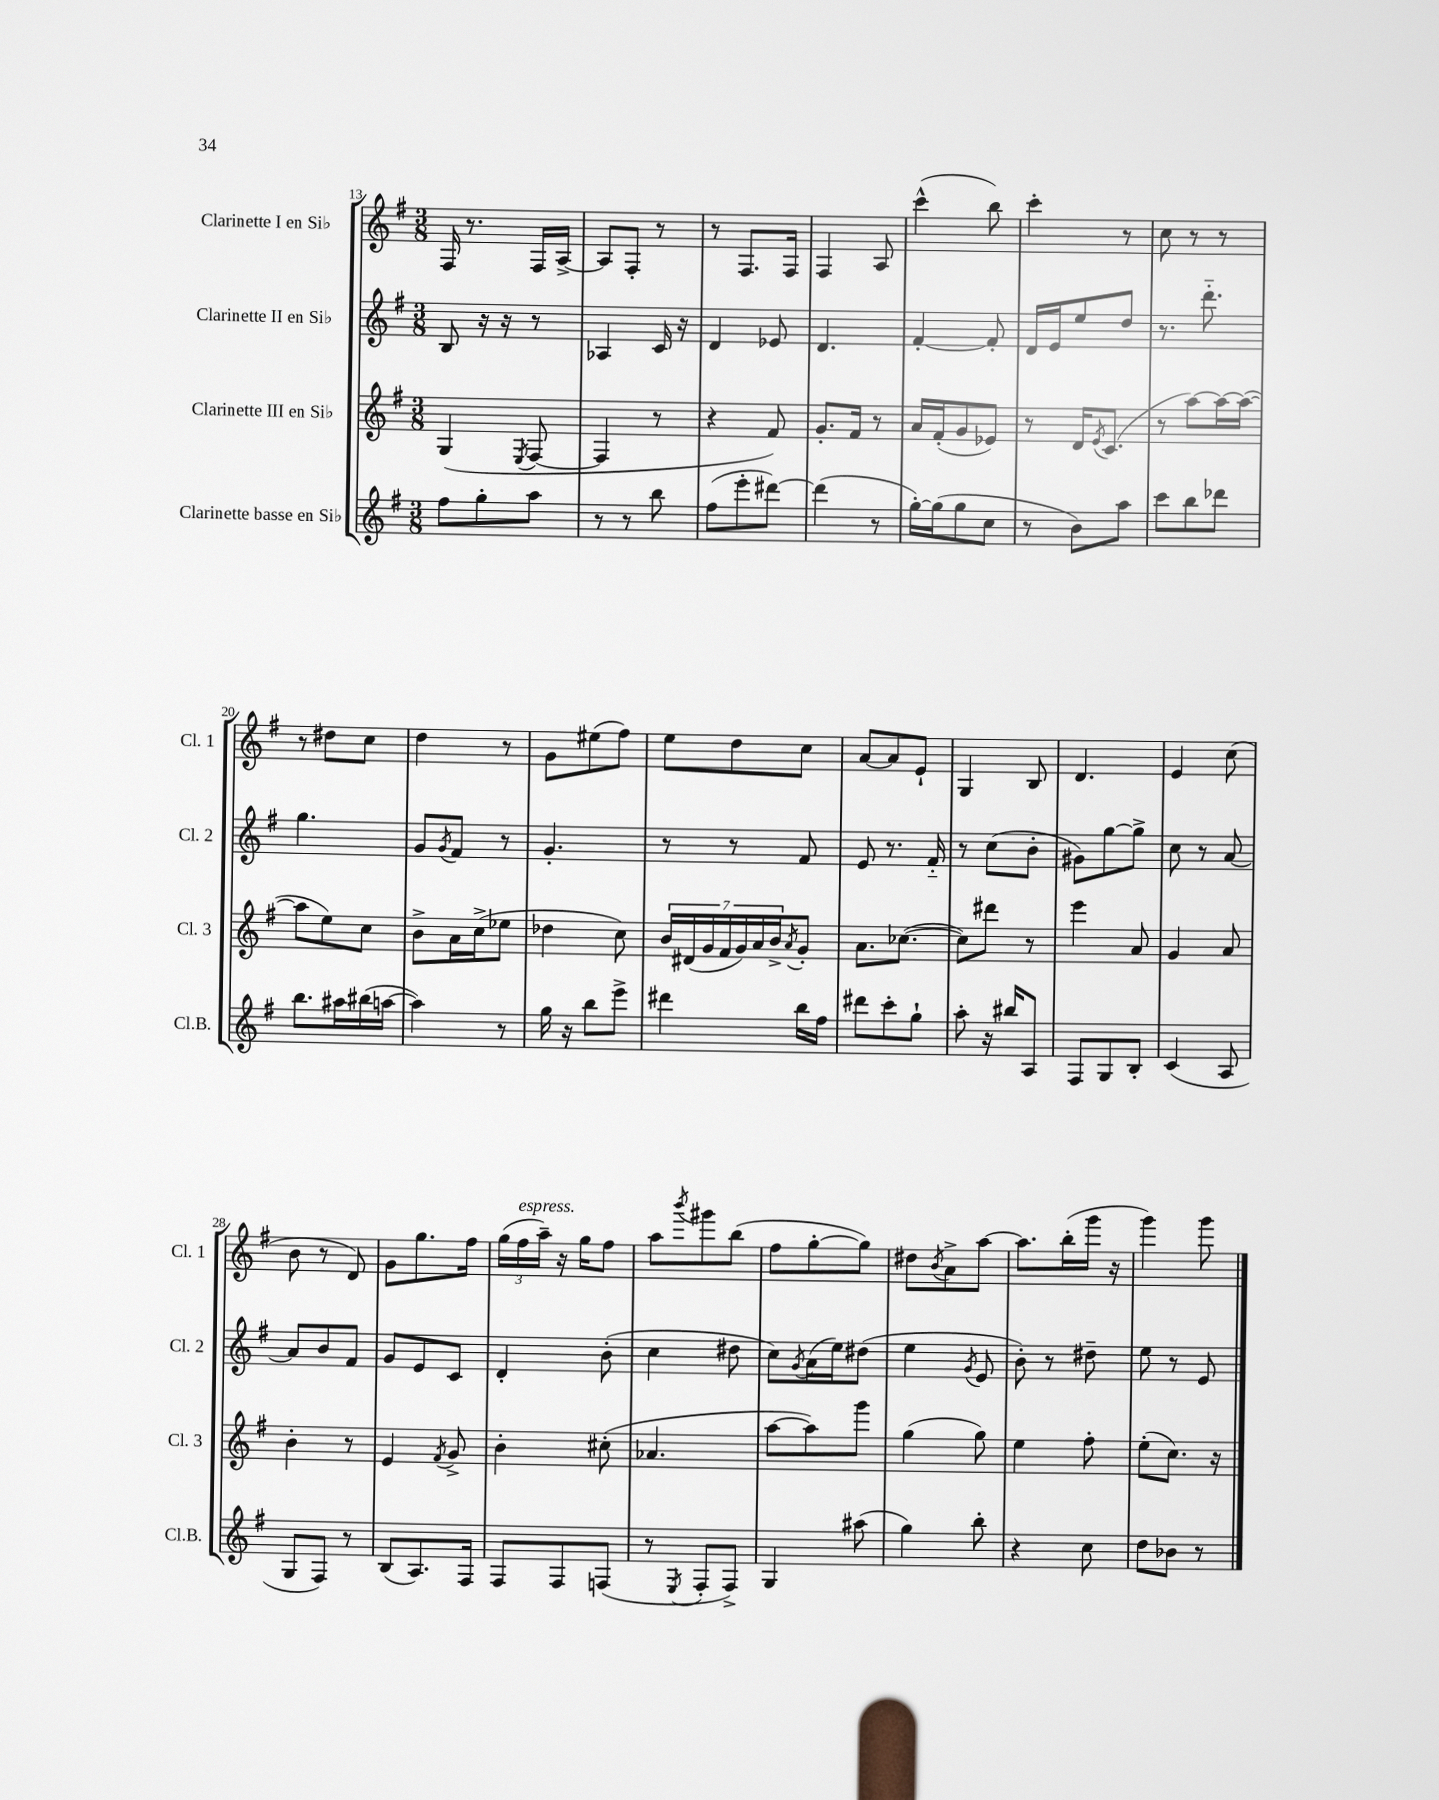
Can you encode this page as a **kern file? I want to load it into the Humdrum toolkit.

**kern	**kern	**kern	**kern
*part4	*part3	*part2	*part1
*staff4	*staff3	*staff2	*staff1
*I"Clarinette basse en Si♭	*I"Clarinette III en Si♭	*I"Clarinette II en Si♭	*I"Clarinette I en Si♭
*I'Cl.B.	*I'Cl. 3	*I'Cl. 2	*I'Cl. 1
*clefG2	*clefG2	*clefG2	*clefG2
*k[f#]	*k[f#]	*k[f#]	*k[f#]
*M3/8	*M3/8	*M3/8	*M3/8
=13	=13	=13	=13
8ff#\L	(4G/	8B/	16F#/
.	.	.	8.r
8gg'\	.	16r	.
.	.	16r	.
.	8qE/	.	.
8aa\J	[8F#/	8r	16F#/LL
.	.	.	[16A^/JJ
=14	=14	=14	=14
8r	4F#/]	4A-X/	8A/L]
8r	.	.	8F#'/J
8bb\	8r	16c/	8r
.	.	16r	.
=15	=15	=15	=15
(8ff#\L	4r	4d/	8r
8eee'\	.	.	8.F#/L
[8ddd#X\J)	8f#/)	8e-X/	.
.	.	.	16F#/Jk
=16	=16	=16	=16
(4ddd#\]	8.g'/L	4.d/	4F#/
.	16f#/Jk	.	.
8r	8r	.	8A/
=17	=17	=17	=17
[16gg'\LL)	16a/LL	[4f#'/	(4ccc^^\
(16gg\J]	(16f#'/J	.	.
8gg\	8g/	.	.
8cc\J	8e-X/J)	8f#'/]	8bb\)
=18	=18	=18	=18
8r	8r	16d/LL	4ccc'\
.	.	16e/J	.
8b\L)	16d/KL	8ee/	.
.	8qe/	.	.
.	(8.c/J	.	.
8aa\J	.	8dd/J	8r
=19	=19	=19	=19
8ccc\L	8r	8.r	8cc\
8bb\	[8aa\L)	.	8r
.	.	8.ddd\	.
8ddd-X\J	16aa\L_	.	8r
.	(16aa\JJ_	.	.
!!LO:LB:g=z
=20	=20	=20	=20
8.bb\L	8aa\L]	4.gg\	8r
.	8ee\)	.	8dd#X\L
16aa#X\L	.	.	.
(16bb#X\	8cc\J	.	8cc\J
[16aan\JJ	.	.	.
=21	=21	=21	=21
4aa\])	8b^\L	8g/L	4dd\
.	.	8qg/	.
.	16a\L	8f#/J	.
.	(16cc^\J	.	.
8r	8ee-X\J	8r	8r
=22	=22	=22	=22
16gg\	4dd-X\	4.g'/	8g\L
16r	.	.	.
8bb\L	.	.	(8ee#X\
8eee^\J	8cc\)	.	8ff#\J)
=23	=23	=23	=23
4ddd#X\	28b/LL	8r	8ee\L
.	(28d#X/	.	.
.	28g/	.	.
.	28f#/	.	.
.	.	8r	8dd\
.	28g/)	.	.
.	28a/	.	.
.	28b^/J	.	.
.	8qa/	.	.
16bb\LL	8g'/J	8f#/	8cc\J
16ff#\JJ	.	.	.
=24	=24	=24	=24
8ddd#X\L	8.a\L	8e/	[8a/L
8ccc'\	.	8.r	8a/]
.	([8.cc-X\J	.	.
8gg`\J	.	.	8e`/J
.	.	16f#/	.
=25	=25	=25	=25
8aa'\	8cc-\L])	8r	4G/
16r	8ddd#X\J	(8cc\L	.
16bb#X/KL	.	.	.
8A/J	8r	8b'\J	8B/
=26	=26	=26	=26
8F#/L	4eee\	8g#X\L)	4.d/
8G/	.	[8gg\	.
8B'/J	8a/	8gg^\J]	.
=27	=27	=27	=27
(4c/	4g/	8cc\	4e/
.	.	8r	.
8A/	8a/	[8a/	(8cc\
!!LO:LB:g=z
=28	=28	=28	=28
8G/L	4b'\	8a/L]	8b\
8F#/J)	.	8b/	8r
8r	8r	8f#/J	8d/)
=29	=29	=29	=29
(8B/L	4e/	8g/L	8g\L
8.A/)	.	8e/	8.gg\
.	8qf#/	.	.
.	8g^/	8c/J	.
16F#/Jk	.	.	16ff#\Jk
=30	=30	=30	=30
8F#/L	4b'\	4d'/	(24gg\LL
!	!	!	!LO:TX:a:i:t=espress.
.	.	.	24ff#\
.	.	.	24aa~\JJ)
8F#/	.	.	16r
.	.	.	16gg\KL
(8Fn/J	(8cc#X'\	(8b'\	8ff#\J
=31	=31	=31	=31
8r	4.a-X/	4cc\	8aa\L
8qE/	.	.	8qbbb/
8F#'/L	.	.	8ggg#X\
8F#^/J)	.	8dd#X\	(8bb\J
=32	=32	=32	=32
4G/	[8aa\L	8cc\L)	8ff#\L
.	.	8qg/	.
.	8aa\])	(16a\L	[8gg'\
.	.	16ee\J)	.
(8aa#X\	8ggg\J	(8dd#X\J	8gg\J])
=33	=33	=33	=33
4gg\)	(4gg\	4ee\	8dd#X\L
.	.	.	8qb/
.	.	.	8a^\
.	.	8qg/	.
8bb'\	8gg\)	8e/	[8aa\J
=34	=34	=34	=34
4r	4ee\	8b'\)	8.aa\L]
.	.	8r	.
.	.	.	(16bb'\L
8cc\	8ff#'\	8dd#X~\	16ggg\JJ
.	.	.	16r
=35	=35	=35	=35
8dd\L	(8ee'\L	8ee\	4ggg\)
8b-X\J	8.cc\J)	8r	.
8r	.	8e/	8ggg\
.	16r	.	.
==	==	==	==
*-	*-	*-	*-
